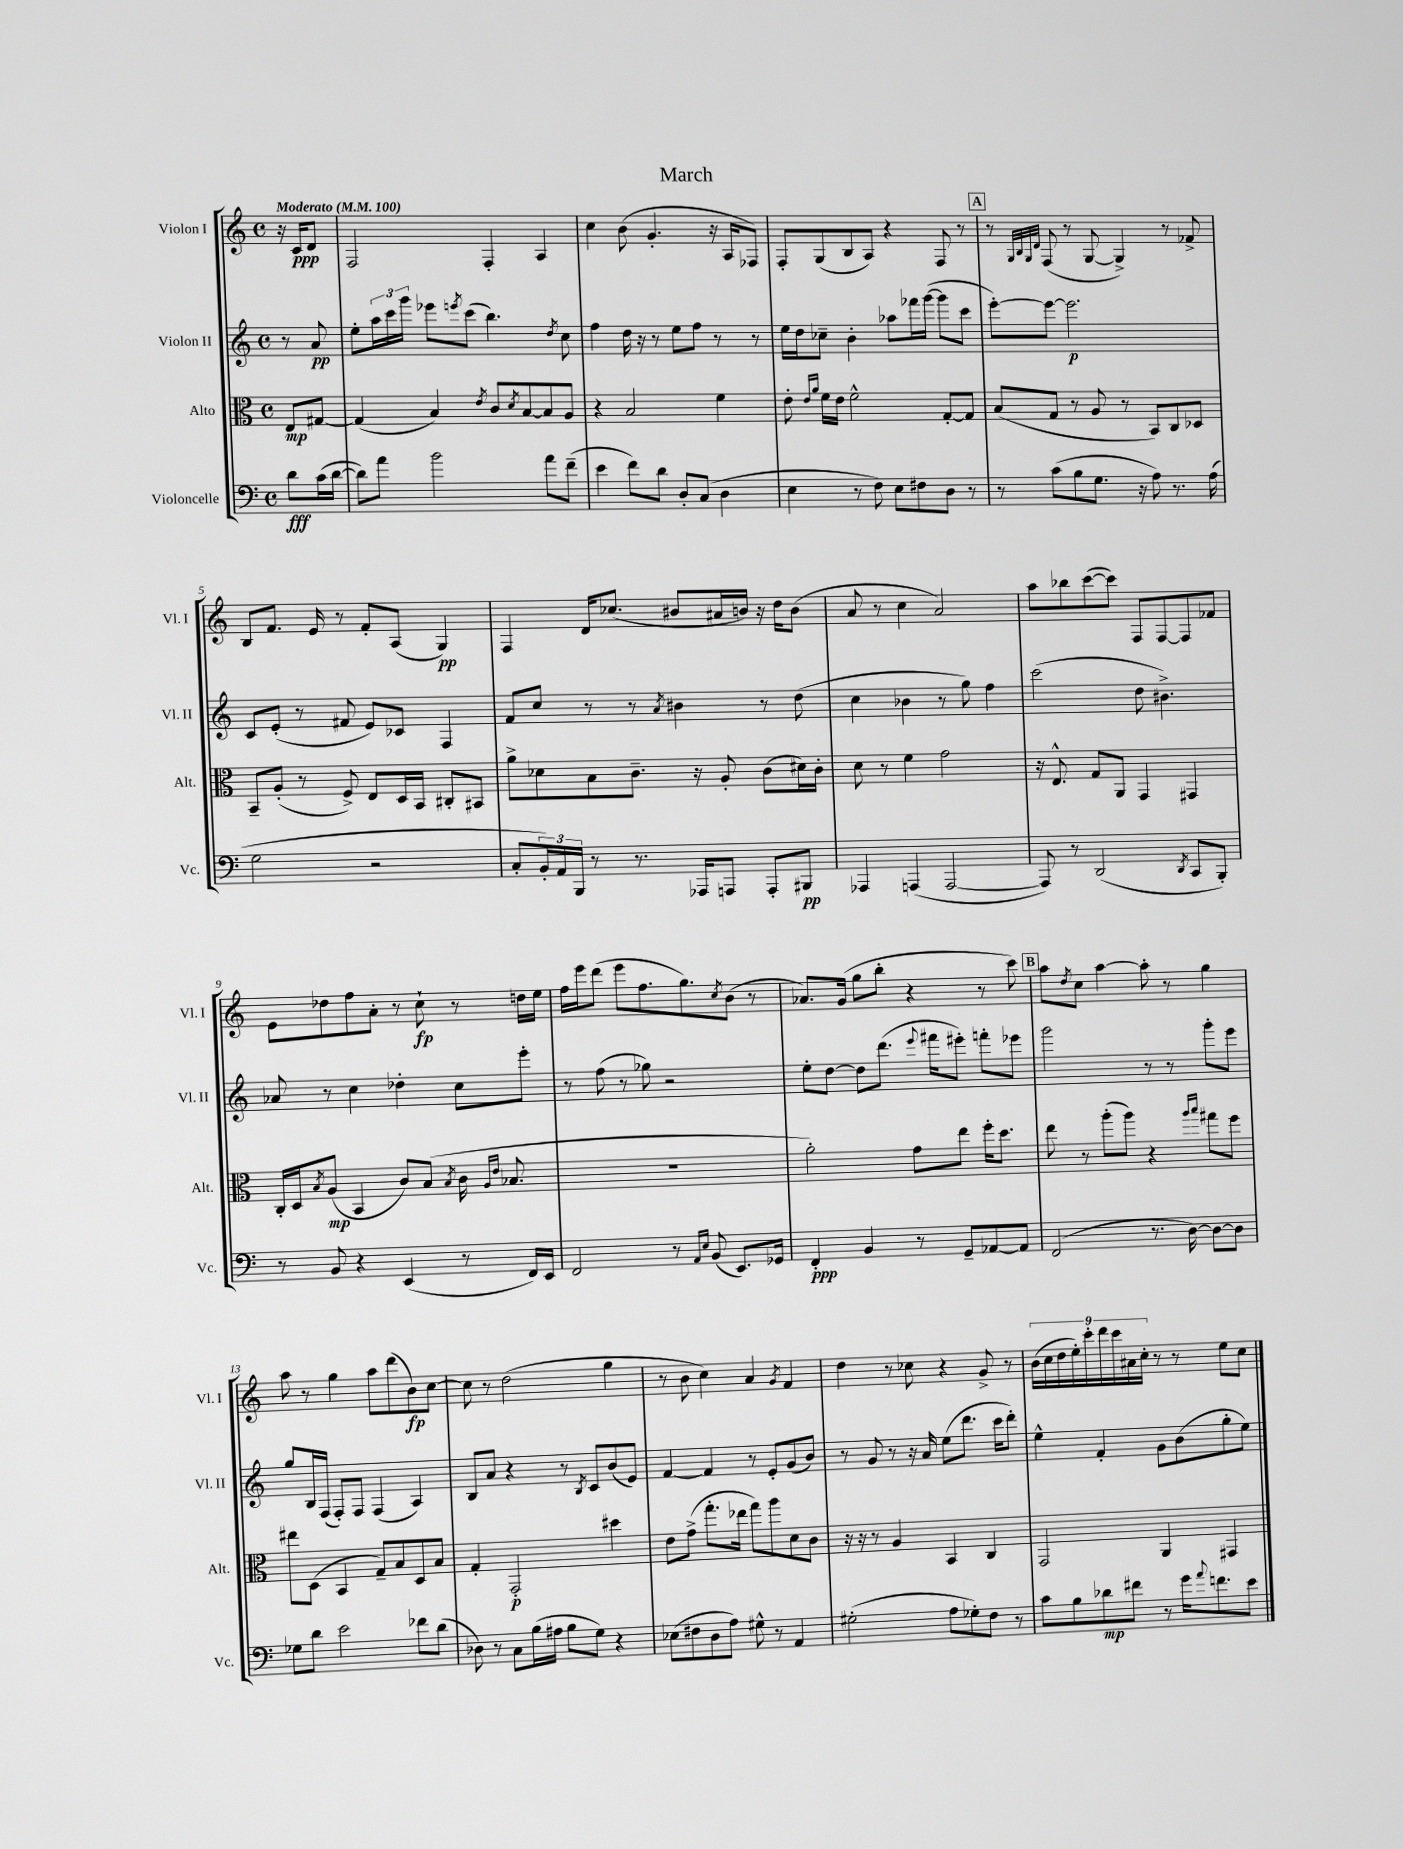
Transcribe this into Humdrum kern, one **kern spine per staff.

**kern	**kern	**kern	**kern
*staff4	*staff3	*staff2	*staff1
*clefF4	*clefC3	*clefG2	*clefG2
*k[]	*k[]	*k[]	*k[]
*M4/4	*M4/4	*M4/4	*M4/4
*met(c)	*met(c)	*met(c)	*met(c)
*MM100	*MM100	*MM100	*MM100
8d	8E	8r	16r
.	.	.	16c
(16c	[8G#	8a	8d
[16d	.	.	.
=	=	=	=
8d])	(4G#]	8ee'	2F
8a	.	24aa	.
.	.	24ccc	.
.	.	24ggg	.
2b	4B)	8eee-	.
.	.	8qeee	.
.	.	(8ccc	.
.	8qe	.	.
.	8c	4.bb)	4F'
.	8qd	.	.
.	[8B	.	.
8a	8B]	.	4A
.	.	8qdd	.
(8f~	8A	8cc	.
=	=	=	=
4e	4r	4ff	4cc
8f)	2B	16dd	(8b
.	.	16r	.
8d	.	8r	4.g'
8D'	.	8ee	.
(8C	.	8ff	.
4D	4f	8r	16r
.	.	.	16A
.	.	8r	8F-)
=	=	=	=
4E	8e'	16ee	8F'
.	.	16dd	.
.	16qqe	.	.
.	16qqa	.	.
.	16f	8cc-~	(8G
.	16e	.	.
8r	2f^^	4b'	8B
8F)	.	.	8A)
8E	.	8aa-	4r
8F#	.	16fff-	.
.	.	([16ggg	.
8D	[8G'	8ggg]	8F
8r	8G]	8ccc	8r
=	=	=	=
8r	(8B	[8eee')	8r
.	.	.	32qqG
.	.	.	32qqB
.	.	.	32qqG
.	.	.	32qqd
(8c	8G	8eee_	(8F
8B	8r	2.eee]	8r
8.G	8A	.	[8G
.	8r	.	4G^])
16r	.	.	.
8A)	8BB)	.	.
8.r	8C	.	8r
.	8D-	.	8f-^
(16A	.	.	.
=	=	=	=
2G	8BB~	8c	8B
.	(8A'	(8e'	8.f
.	8r	8r	.
.	.	.	16e
.	8F^)	8f#	8r
2r	8E	8e)	8f'
.	16D	8c-	(8A
.	16BB	.	.
.	8C#'	4F	4G)
.	8BB#	.	.
=	=	=	=
8C'	8a^	8f	4F
24BB')	8d-	8cc	.
24AA	.	.	.
24BBB	.	.	.
8r	8B	8r	16d
.	.	.	(8.cc-
8.r	8.c~	8r	.
.	.	8qa	.
.	.	4b#	8b#
16AAA-	16r	.	.
8AAA	8A'	.	16a#
.	.	.	16b)
8AAA'	(8c	8r	16r
.	.	.	16dd
8BBB#	16d#)	(8dd	(8b
.	16c'	.	.
=	=	=	=
4AAA-	8d	4cc	8a
.	8r	.	8r
(4AAA	4f	4b-	4cc
[2AAA	2g	8r	2a)
.	.	8gg)	.
.	.	4ff	.
=	=	=	=
8AAA])	16r	(2ccc	8aa
.	8.E^^	.	.
8r	.	.	8bb-
(2DD	8G	.	([8ccc
.	8AA	.	8ccc])
.	4GG	8dd	8F
.	.	4.b#^)	[8F
8qDD	.	.	.
8CC	4GG#	.	8F]
8BBB')	.	.	8f-
=	=	=	=
8r	16C'	8a-	8e
.	16D	.	.
.	8qB	.	.
8BB	(8A	8r	8dd-
4r	4BB	4cc	8ff
.	.	.	8a'
(4EE	8c)	4dd-'	8r
.	(8B	.	8cc`
.	8qB	.	.
8r	16c	8cc	8r
.	16qqA	.	.
.	16qqe	.	.
.	8.B-	.	.
16FF)	.	8eee'	16dd
16EE	.	.	16ee
=	=	=	=
2FF	1r	8r	16ff
.	.	.	16eee
.	.	(8ff	(8ddd
.	.	8r	8eee
.	.	8gg-)	8.ff
8r	.	2r	.
.	.	.	8.gg)
16qqAA	.	.	.
16qqE	.	.	.
(8BB	.	.	.
.	.	.	8qcc
8.EE)	.	.	(8b
.	.	.	8r
16GG-	.	.	.
=	=	=	=
4FF'	2a')	8ee'	8.a-)
.	.	[8dd	.
.	.	.	(16g
4BB	.	8dd]	8gg
.	.	(8.ddd	8bb'
8r	8g	.	4r
.	.	8qqeee	.
.	.	16fff#	.
8GG~	8ee	8eee#')	.
[8AA-	16ff'	8fff'	8r
.	8.dd	.	.
8AA-]	.	8eee-	8ccc)
=	=	=	=
(2FF	8ee	2ggg	8aa
.	.	.	8qdd
.	8r	.	8cc
.	(8aa'	.	[4aa
.	8aa)	.	.
8.r	4r	8r	8aa']
.	.	8r	8r
[16D)	.	.	.
.	16qqaa	.	.
.	16qqbb	.	.
8D_	8gg#	8ggg'	4gg
8D]	8ff	8eee	.
=	=	=	=
8G-	8ee#	8gg	8aa
8d	(8D	16B	8r
.	.	(16F	.
2e	4BB	8F')	4gg
.	.	8F	.
.	8G~)	(4F	8aa
.	8B	.	(8ddd
8f-	8D	4A)	8b)
(8d	8B	.	[8cc
=	=	=	=
8D-)	4G'	8B	8cc]
8r	.	8a	8r
8C	2GG'	4r	(2dd
(16B	.	.	.
16A#	.	.	.
8B	.	8r	.
.	.	8qB	.
8G)	.	8c	.
4r	4dd#	(8b	4gg
.	.	8e)	.
=	=	=	=
(8E-	8e	[4f	8r
8F#	(8g^	.	8b
8D	8.gg'	4f]	4cc)
8A)	.	.	.
.	16ee-	.	.
8G#^^	8gg)	8r	4a
8r	8aa	8e'	.
.	.	.	8qg
4AA	8d	(8g	4f
.	8c	8b)	.
=	=	=	=
(2G#'	16r	8r	4dd
.	16r	.	.
.	8r	8g	.
.	4A	8r	8r
.	.	16r	8cc-
.	.	16a	.
8A	4BB	(8ee	4r
8G-')	.	8.ddd	.
8F	4C	.	8g^
.	.	16ccc	.
8r	.	8ddd')	8r
=	=	=	=
8c	2GG	4ee^^	(18b
.	.	.	18cc
.	.	.	18dd
8B	.	.	.
.	.	.	18ee')
.	.	.	18ccc'
8d-	.	4f'	.
.	.	.	18ddd
.	.	.	18ccc
8f#	.	.	.
.	.	.	18a#
.	.	.	18cc'
8r	4AA	8g	8r
16g	.	(8b	8r
8qqa	.	.	.
8.f	.	.	.
.	4GG#	8gg'	8ee
8e	.	8ee)	8cc
==	==	==	==
*-	*-	*-	*-
